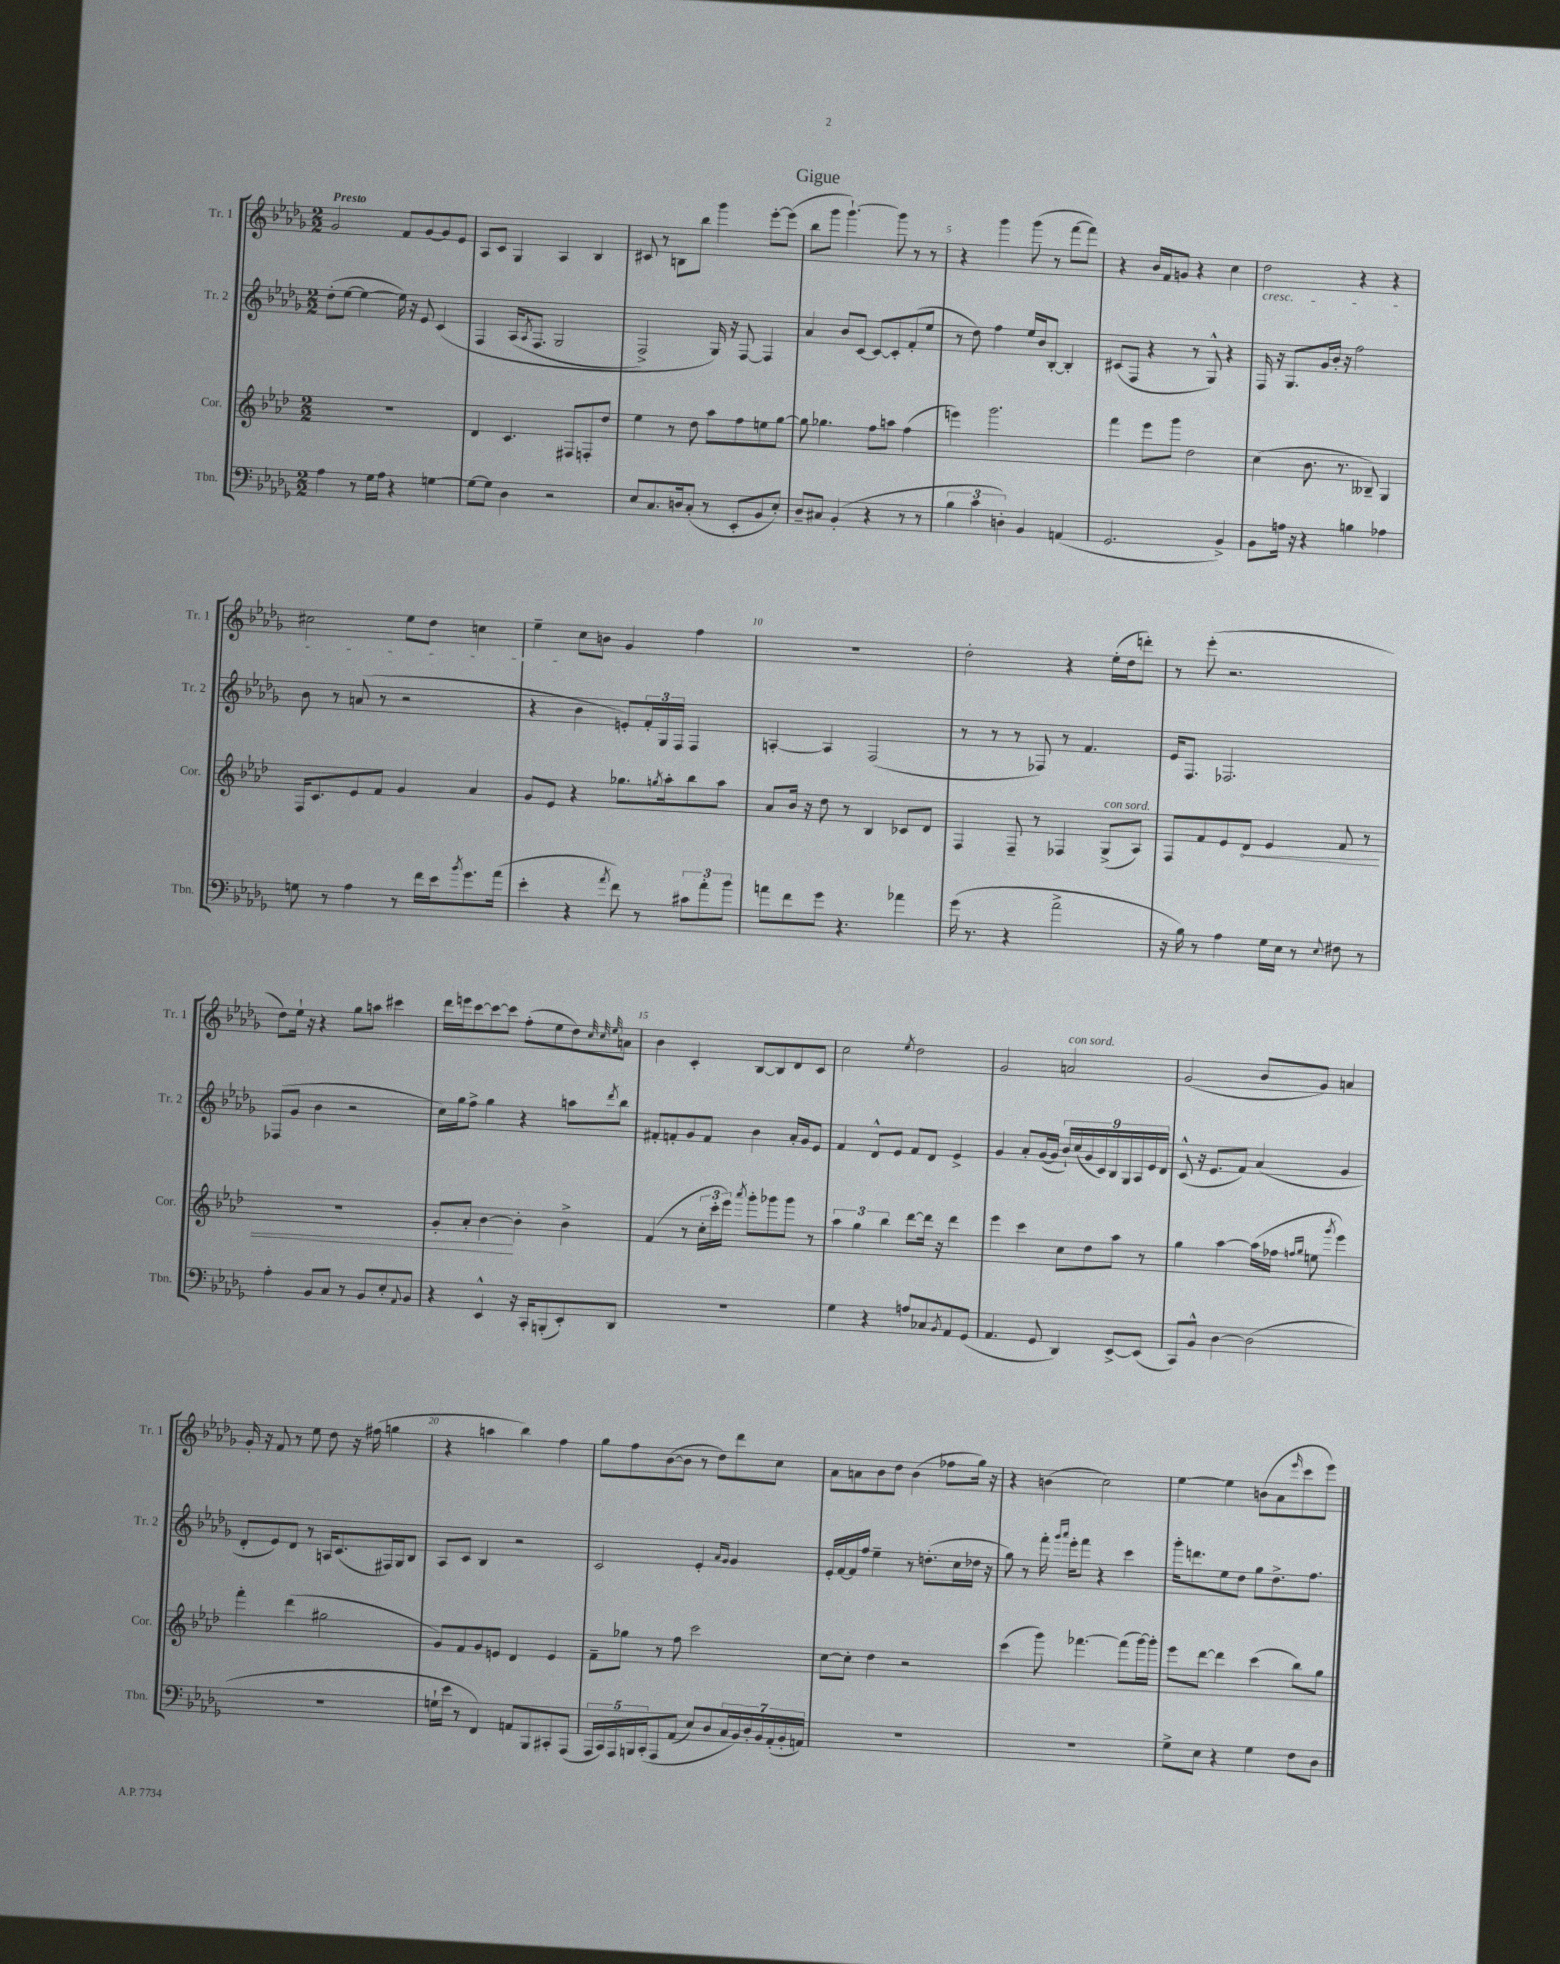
\header { title = "Gigue" }
<<
\new StaffGroup <<
\new Staff = "s0" \with { instrumentName = "Tr. 1" shortInstrumentName = "Tr. 1" } {
    \clef treble \key des \major \numericTimeSignature \time 2/2 \tempo "Presto"
    ges'2 f'8 ges'8~ ges'8 ees'8 |
    aes8 c'8 ges4 aes4 bes4 |
    cis'8 r8 b8 bes''8 ges'''4 ees'''8~-. ees'''8( |
    bes''8 ges'''8 ges'''4.~-!) ges'''8 r8 r8 |
    r4 ges'''4 ges'''8( r8 f'''8~ f'''8) |
    r4 bes'16 f'16 g'8 r4 c''4 |
    des''2\cresc r4 r4 |
    cis''2 ees''8 des''8 c''4 |
    ees''4--\! c''8 b'8 ges'4 f''4 |
    R1 |
    des''2-. r4 ees''16-.( des''16 d'''8-.) |
    r8 ees'''8-.( r2. |
    des''8) ees''16-! r16 r4 ges''8 a''8 cis'''4 |
    des'''16 e'''16 c'''8~ c'''8~ c'''8 f''8-.( ees''8 des''8) \grace { c''32 c''32 ees''32 } a'8 |
    bes'4 c'4-. bes8~ bes8 des'8 c'8 |
    c''2 \acciaccatura { ees''8 } des''2 |
    ges'2 a'2^\markup { \italic "con sord." } |
    ges'2( bes'8 ges'8) a'4 |
    ges'16-. r16 f'8 r8 ees''8 des''8 r16 fis''16( g''4 |
    r4 a''4 bes''4) f''4 |
    ges''8 f''8 bes'8~( bes'8 r8 des''8) des'''8 c''8 |
    aes'8 a'8 bes'8 des''8 bes'4( fes''8 ges''16) r16 |
    r4 b'4( c''2) |
    ees''4~ ees''4 b'8( aes'8 \grace { ees'''16 } c'''8 ees'''8) \bar "|." |
}
\new Staff = "s1" \with { instrumentName = "Tr. 2" shortInstrumentName = "Tr. 2" } {
    \clef treble \key des \major \numericTimeSignature \time 2/2
    des''8-.( ees''8~ ees''4~ ees''16) r16 ees'8 c'4\( |
    f4 aes16( \acciaccatura { aes8 } f8. ges2 |
    f2->) ges16\) r16 f8~ f4 |
    aes'4 bes'8 c'8~ c'8~ c'8-. f'8-.( ees''8 |
    r8 des''8) f''4 ees''16 bes'16 bes8~-. bes4-. |
    cis'8( f8 r4 r8 ges8-^) r4 |
    f16 r16 ges8. ges'16 bes'16-. r16 f''2 |
    bes'8 r8 a'8( r8 r2 |
    r4 bes'4 e'8-.) \tuplet 3/2 { f'16-. ges16 f16 } f4 |
    a4~-. a4 f2( |
    r8 r8 r8 fes8) r8 f'4. |
    ees'16 f8. fes2. |
    fes8( ges'8 bes'4 r2 |
    c''16) ges''16 f''8-> ges''4 r4 a''8 \acciaccatura { des'''8 } bes''8 |
    fis'8-. f'8-. ges'8 f'8 bes'4 aes'16-. ges'16 ees'8 |
    f'4 des'8-^ ees'8 f'8 des'8 ees'4-> |
    ges'4 aes'8-. ges'16~( ges'16 \tuplet 9/8 { bes'16-!) c''16( ges'16 c'16) bes16 ges16 aes16 ees'16 des'16 } |
    c'8-^( r16 ees'8. f'8) aes'4( ges'4 |
    des'8-. ees'8) des'8 r8 a16 c'8.( fis16) ges16 bes8 |
    aes8 c'8 bes4 r2 |
    c'2 ees'4-. \grace { aes'16 ges'16 } ges'4 |
    ees'16-. f'16~ f'16 f''16 ees''4-- r8 d''8.-.( c''16 des''16 r16 |
    ges''8) r8 f'''16-. \grace { ges'''16 aes'''16 } ees'''16-. f'''8 r4 c'''4 |
    ges'''16-. d'''8. ees''8 des''8 ges''8 des''8.-> f''8. \bar "|." |
}
\new Staff = "s2" \with { instrumentName = "Cor." shortInstrumentName = "Cor." } {
    \clef treble \key aes \major \numericTimeSignature \time 2/2
    R1 |
    des'4 c'4. fis8 f8-. des''8 |
    ees''4 r8 des''8 aes''8 f''8 e''8 g''8~ |
    g''8 ges''4. f''8 a''8 f''4( |
    e'''4) g'''2. |
    f'''4 ees'''8 g'''8 des''2 |
    c''4( bes'8. r8. beses8--) g4 |
    f16 c'8. ees'8 f'8 g'4 aes'4 |
    g'8 ees'8 r4 ges''8. \acciaccatura { g''8 } aes''16-. bes''8 aes''8 |
    aes'8 bes'16 r16 des''8 r8 bes4 ces'8 des'8 |
    f4 f8-- r8 fes4 g8->^\markup { \italic "con sord." }( aes8) |
    f8 f'8 ees'8 \once \override Hairpin.circled-tip = ##t des'8\< ees'4 f'8 r8 |
    R1 |
    g'8-. aes'8-. bes'4~\! bes'4-. bes'4-> |
    f'4( r8 \tuplet 3/2 { c''16-. c'''16-. ees'''16) } \acciaccatura { aes'''8 } g'''8-. ges'''8 ges'''8 r8 |
    \tuplet 3/2 { aes''4 g''4 bes''4 } des'''8~ des'''16 r16 des'''4 |
    ees'''4 c'''4 c''8 des''8 aes''8 r8 |
    g''4 aes''4~ aes''16( fes''16 \grace { f''16 g''16 } e''8 \acciaccatura { g'''8 } ees'''4) |
    f'''4-. des'''4( gis''2 |
    g'8) f'8 g'8 e'8 des'4 e'4 |
    f'8-- ges''8 r8 f''8 c'''2 |
    c''8~ c''8-. des''4 r2 |
    c'''4( g'''8) fes'''4.~ fes'''8( g'''16~) g'''16-. |
    ees'''8 des'''8~ des'''4 c'''4( bes''8) g''8 \bar "|." |
}
\new Staff = "s3" \with { instrumentName = "Tbn." shortInstrumentName = "Tbn." } {
    \clef bass \key des \major \numericTimeSignature \time 2/2
    aes4 r8 ges16 aes16 r4 g4~ |
    g8~ g8 des4 r2 |
    ees8 c8. d16 c8-.( r8 ees,8-. bes,8 ees8-.) |
    des8-- cis8 bes,4-.( r4 r8 r8 |
    \tuplet 3/2 { bes4 c'4 d4-.) } bes,4 a,4( |
    ges,2. bes,4->) |
    bes,8 a16 r16 r4 b4 aes4 |
    g8 r8 aes4 r8 f'16 ees'16 \acciaccatura { bes'8 } ges'8. aes'16( |
    ees'4-. r4 \acciaccatura { aes'8 } f'8) r8 \tuplet 3/2 { cis'8 aes'8-. bes'8 } |
    a'8 f'8 ges'8 r4. aes'4 |
    ges'16( r8. r4 aes'2-> |
    r16 bes16) r8 aes4 ges16 ees16 r8 \appoggiatura { ees8 } fis8 r8 |
    aes4-. bes,8 c8 r8 bes,8 ees8-. \appoggiatura { aes,8 } bes,8 |
    r4 ees,4-^ r16 c,16-. b,,8-.( ees,8-.) des,8 |
    R1 |
    ges4 r4 a8 ces8 \acciaccatura { bes,8 } aes,8 ges,8( |
    aes,4. ges,8 des,4) ees,8~-> ees,8( |
    c,8) bes,8-^ des4~ des2( |
    R1 |
    g16-! ees'16 r8 f,4) a,8 bes,,8 cis,8-. aes,,8( |
    \tuplet 5/4 { aes,,16 c,16) aes,,16 b,,16 c,16-.\( } aes,,8 aes,8( ees8) des8 \tuplet 7/4 { c16 bes,16\) des16-. bes,16 aes,16-.( bes,16-. a,16) } |
    R1 |
    R1 |
    ges8-> ees8 r4 ges4 f8 des8 \bar "|." |
}
>>
>>
\layout { \context { \Score \override BarNumber.break-visibility = ##(#f #t #t) barNumberVisibility = #(every-nth-bar-number-visible 5) } }
